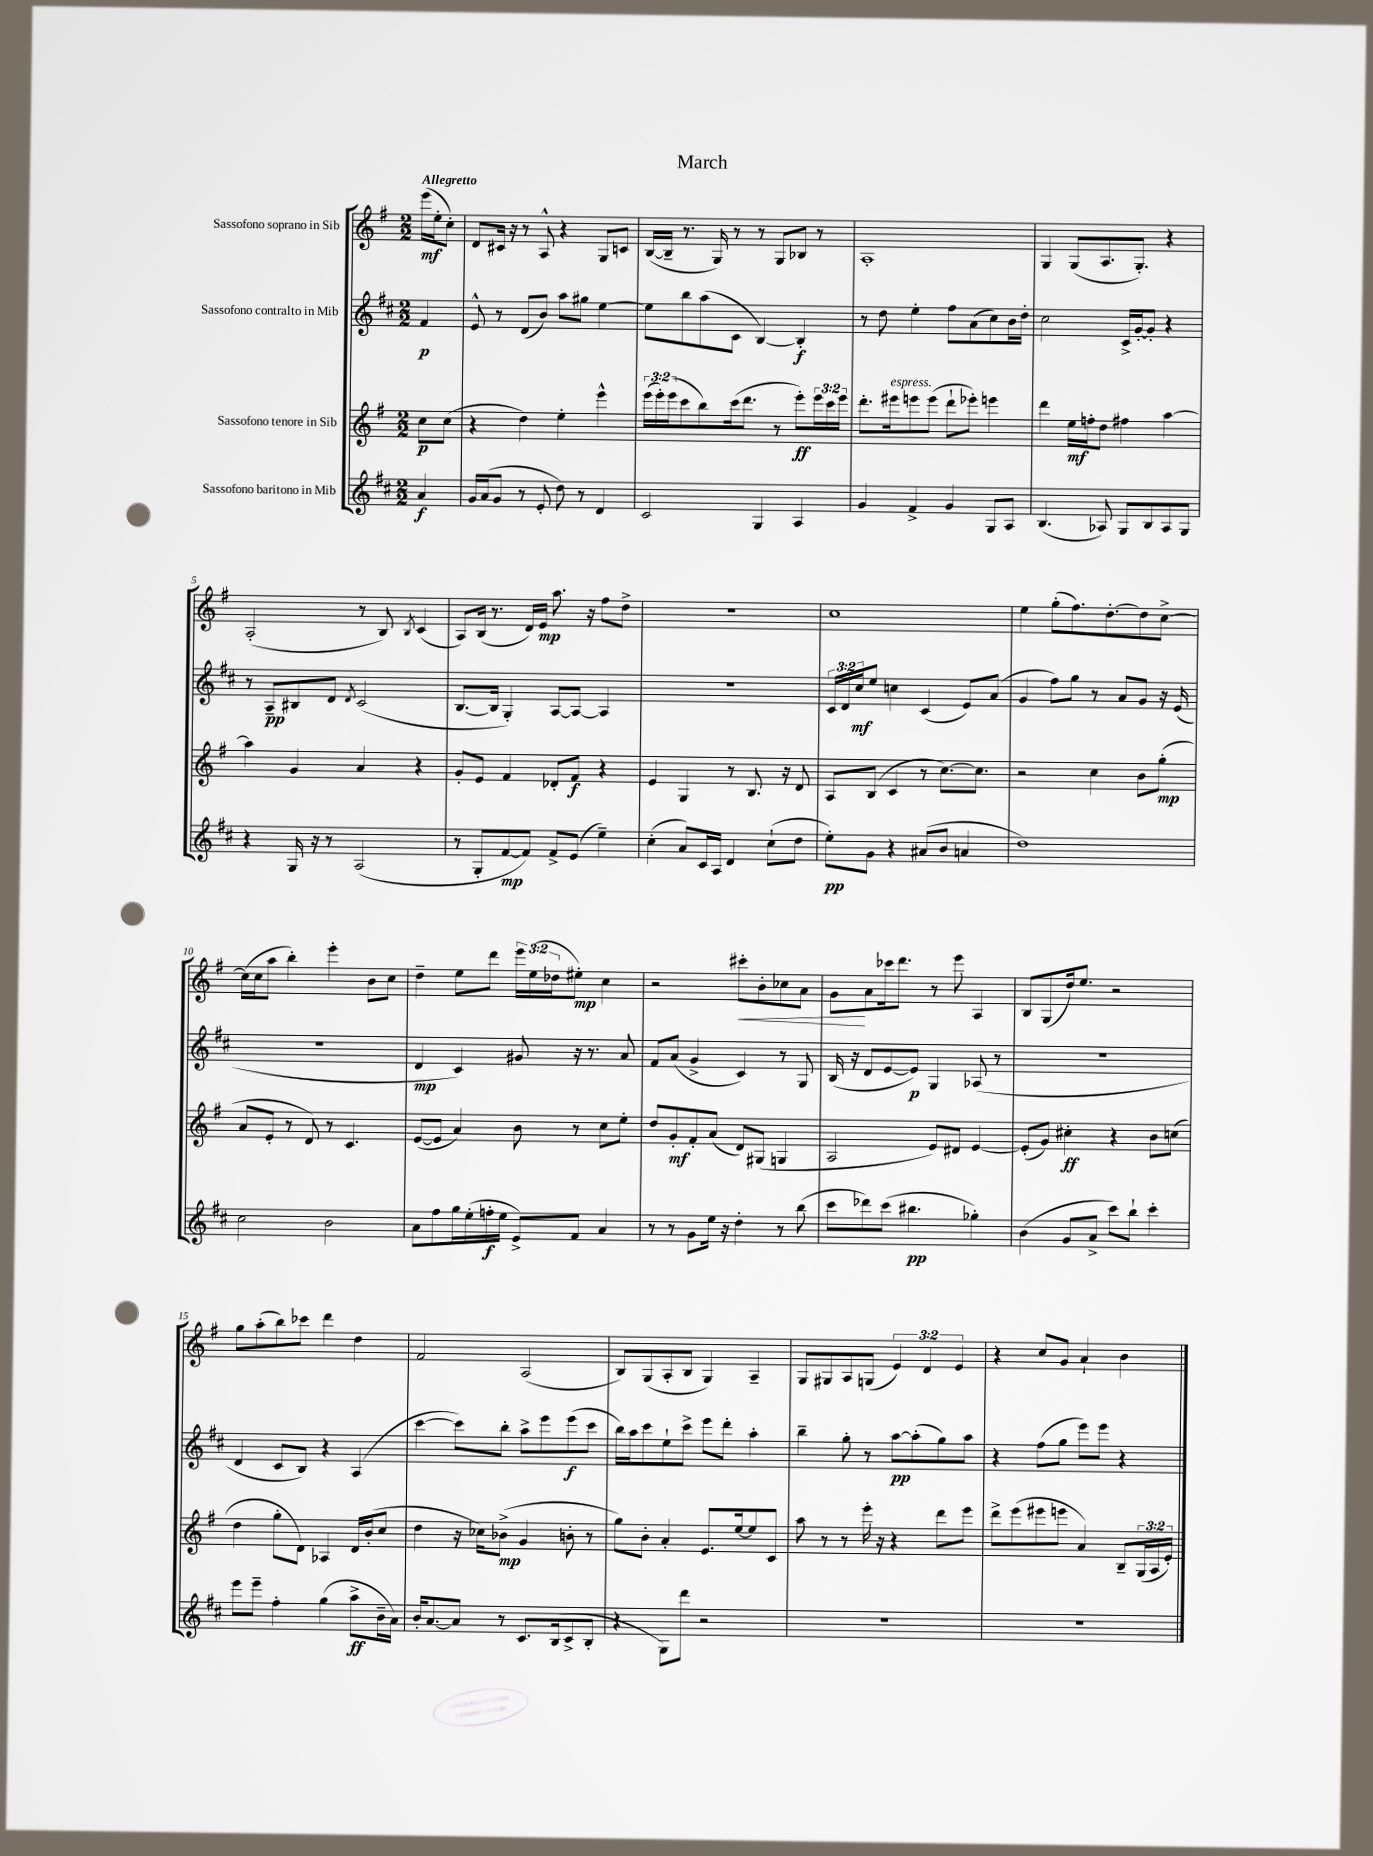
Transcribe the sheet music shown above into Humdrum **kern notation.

**kern	**kern	**kern	**kern
*staff4	*staff3	*staff2	*staff1
*clefG2	*clefG2	*clefG2	*clefG2
*k[f#c#]	*k[f#]	*k[f#c#]	*k[f#]
*M2/2	*M2/2	*M2/2	*M2/2
4a	8cc	4f#	(16eee
.	.	.	16ee'
.	(8cc	.	8cc')
=	=	=	=
16g	4r	8e^^	8d
(16a	.	.	.
8g	.	8r	16c#
.	.	.	16r
8r	4dd)	(8d	8r
8e'	.	8b)	8A^^
8dd)	4ee'	8aa	4r
8r	.	8gg#	.
4d	4eee^^	[4ee	8G
.	.	.	8c
=	=	=	=
2c#	(24eee	8ee]	([16B
.	24eee')	.	.
.	.	.	16B~]
.	(24eee	.	.
.	8ccc	8bb	8.r
.	8bb)	(8aa	.
.	.	.	16G)
.	(16ccc	8c#	8r
.	8.ddd	.	.
4G	.	[4B)	8r
.	8r	.	8G
4A	8eee')	4B']	8B-
.	24eee	.	8r
.	24ccc	.	.
.	24eee	.	.
=	=	=	=
4g	8.ddd'	8r	1A'
.	.	8dd	.
.	16eee#	.	.
4f#^	8eee	4ee'	.
.	(8eee	.	.
4g	8ddd`	8ff#	.
.	8eee-')	(8a	.
8G	4eee	8cc#)	.
8A	.	16b	.
.	.	16dd'	.
=	=	=	=
(4.B	4ddd	2cc#	4G
.	16ee	.	(8G
.	16ff'	.	.
8A-)	8dd	.	8.A
8G	4ff#	16c#^	.
.	.	[16g'	8.G')
8B	.	8g']	.
8A-	[4aa	4r	4r
8G	.	.	.
=	=	=	=
4r	4aa]	8r	(2A'
.	.	8A~	.
16G	4g	8B#	.
16r	.	.	.
8r	.	8d	.
.	.	8qd	.
(2A	4a	(2c#	8r
.	.	.	8B)
.	.	.	8qB
.	4r	.	(4c
=	=	=	=
8r	8g'	[8.B	8A)
8G'	8e	.	(16B
.	.	16B]	8.r
[8f#	4f#	4G')	.
8f#])	.	.	16d)
.	.	.	16e
8f#^	8d-'	[8A	8.aa
(8e	8f#	8A_	.
.	.	.	16r
4ee~)	4r	4A]	8ff#
.	.	.	8dd^
=	=	=	=
(4cc#'	4e	1r	1r
8a)	4G	.	.
16c#	.	.	.
16A	.	.	.
4d	8r	.	.
.	8.B	.	.
(8cc#`	.	.	.
.	16r	.	.
8dd	8d	.	.
=	=	=	=
8ee')	8A	24c#	1cc
.	.	24d	.
.	.	24cc#	.
8g	(8B	8ee	.
4r	4c	4cc	.
(8a#	8r	(4c#	.
8b	[8.cc)	.	.
4a	.	8e)	.
.	8.cc]	.	.
.	.	(8a	.
=	=	=	=
1dd)	2r	4g	4ee
.	.	8ff#)	(8gg'
.	.	8gg	8.ff#)
.	4cc	8r	.
.	.	.	[8.dd'
.	.	8a	.
.	8b	8g	8dd]
.	(8gg'	16r	[8cc^
.	.	(16e	.
=	=	=	=
2cc#	8a	1r	(16cc]
.	.	.	16cc
.	8e'	.	8aa
.	8r	.	4bb')
.	8d)	.	.
2b	8r	.	4eee'
.	4.c	.	.
.	.	.	8b
.	.	.	8cc
=	=	=	=
8a	([8e	4d	4dd~
8ff#	8e]	.	.
16gg	4a)	4c#)	8ee
(16ee'	.	.	.
16ff'	.	.	8ddd
16ee	.	.	.
8e^)	8b	8g#	24eee
.	.	.	(24ee
.	.	.	24dd-
8f#	8r	16r	8ee#')
.	.	8.r	.
4a	8cc	.	4cc
.	8ee'	8a	.
=	=	=	=
8r	8dd	8f#	2r
8r	8g'	(8a	.
8g	8f#'	4g^	.
16ee	(8a	.	.
16r	.	.	.
4dd'	8d)	4c#)	8ccc#'
.	(8G#	.	8b'
8r	4G	8r	8cc-
(8bb	.	8G	8a
=	=	=	=
8ccc#	2A	(16B	8g
.	.	16r	.
8ddd-)	.	8d	8a
(8ccc#	.	[8e	16ccc-
.	.	.	8.ddd
4.bb#	.	8e])	.
.	8e)	4G	8r
.	8d#	.	8eee
4gg-')	[4e	(8A-	4A
.	.	8r	.
=	=	=	=
(4b	(8e']	1r	8B
.	8g)	.	(8G
8g	4cc#'	.	16dd)
.	.	.	8.ee
8a^	.	.	.
8ccc#)	4r	.	2r
8bb`	.	.	.
4ccc#'	8b	.	.
.	(8cc	.	.
=	=	=	=
8eee	4dd	4d	8gg
8eee~	.	.	(8aa'
4ff#'	8gg'	8c#	8bb)
.	8d)	8B)	8ccc-
(4gg	4A-	4r	4ddd
8aa^	16d	(4A	4dd
.	(16b'	.	.
16b~	8cc	.	.
16a)	.	.	.
=	=	=	=
16b'	4dd	[4ccc#	2f#
[8.a	.	.	.
8a]	16r	8ccc#])	.
.	16cc-)	.	.
8r	(8b-^	8bb'	.
8.c#	4g	8aa^	(2A
.	.	8eee	.
(16B	.	.	.
8c#^	8b'	(8eee	.
8B'	8r	8ccc#	.
=	=	=	=
4r	8gg)	16bb)	8B)
.	.	16aa	.
.	8b'	8ccc#	(8G
8G)	4a'	8ee`	8A'
8ddd	.	8ccc#^	8B
2r	8.e	8eee	4G)
.	.	8ddd'	.
.	[16ee	.	.
.	8ee]	4aa'	4A~
.	8c	.	.
=	=	=	=
1r	8aa	4bb~	8G
.	8r	.	8G#
.	8r	8gg'	8A
.	16eee'	8r	(8G
.	16r	.	.
.	4r	[8aa	6e)
.	.	(8aa']	.
.	.	.	6d
.	8ddd	8gg)	.
.	.	.	6e
.	8eee	8aa	.
=	=	=	=
1r	8ddd^	4r	4r
.	(8eee	.	.
.	8eee#	(8ff#	8cc
.	8eee	8gg	8g
.	4a)	8eee)	4a`
.	.	8eee	.
.	8B~	4r	4b
.	(24G	.	.
.	24A	.	.
.	24e')	.	.
==	==	==	==
*-	*-	*-	*-
